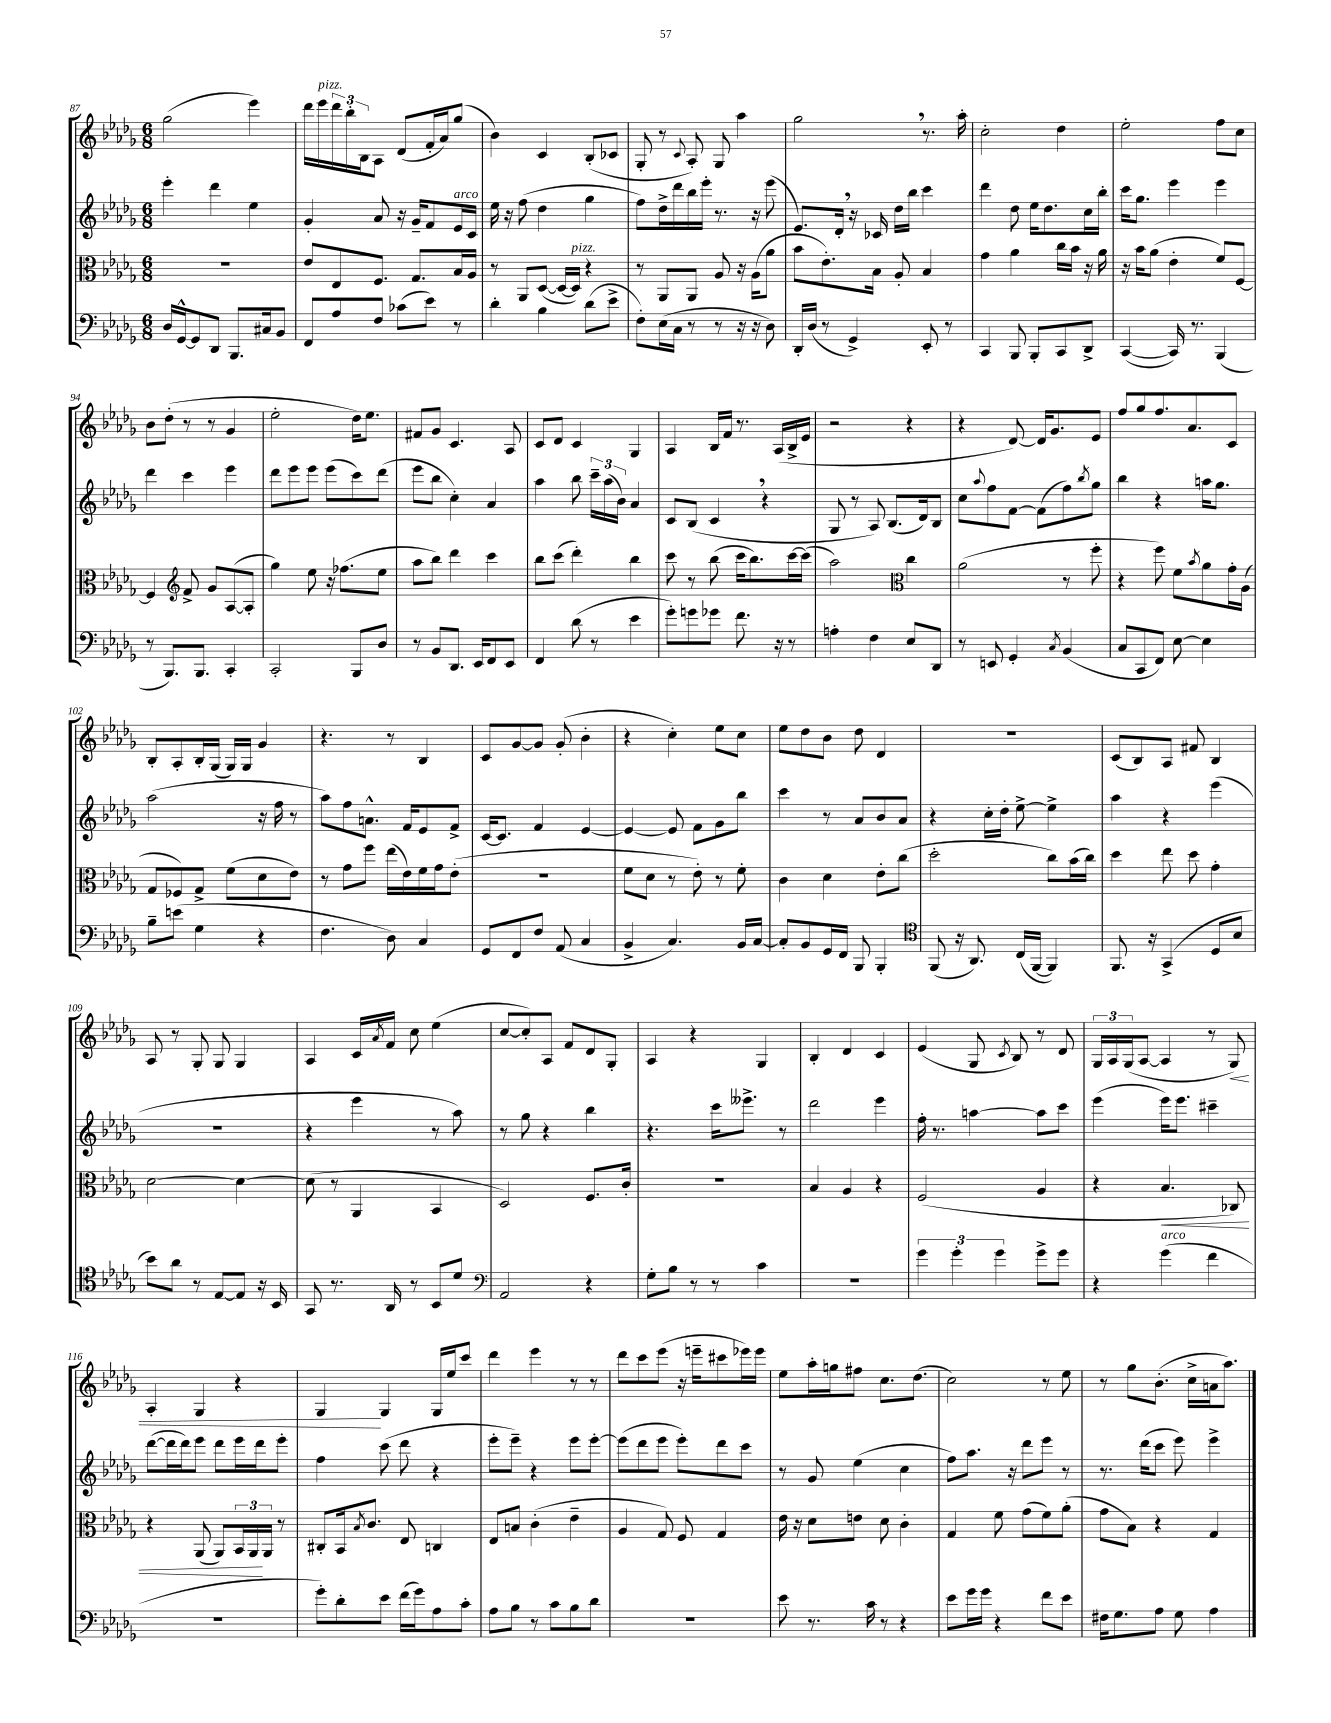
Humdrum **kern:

**kern	**kern	**kern	**kern
*staff4	*staff3	*staff2	*staff1
*clefF4	*clefC3	*clefG2	*clefG2
*k[b-e-a-d-g-]	*k[b-e-a-d-g-]	*k[b-e-a-d-g-]	*k[b-e-a-d-g-]
*M6/8	*M6/8	*M6/8	*M6/8
16D-	2.r	4eee-'	(2gg-
[16GG-^^	.	.	.
8GG-]	.	.	.
8DD-	.	4ddd-	.
8.BBB-	.	.	.
.	.	4ee-	4eee-)
16C#	.	.	.
8BB-	.	.	.
=	=	=	=
8FF	8e-	4g-'	16ddd-
.	.	.	16eee-
8A-	8E-	.	24ddd-
.	.	.	24bb-'
.	.	.	24B-
8F	8.F	8a-	8A-
(8c-	.	16r	(8d-
.	8.G-	16g-~	.
8e-)	.	8f	16f'
.	.	.	16a-)
8r	16B-	16e-	(8gg-
.	16A-	16c	.
=	=	=	=
4d-'	8r	16ee-	4b-)
.	.	16r	.
.	8AA-	(8ff	.
4B-	([8D-	4dd-	4c
.	16D-_	.	.
.	16D-])	.	.
(8d-	4r	4gg-	(8B-'
8e-^	.	.	8c-
=	=	=	=
8F')	8r	8ff)	8G-'
(16E-	8AA-	16dd-^	8r
16C	.	16ddd-	.
.	.	.	8qqc
8r	8AA-	16bb-	8A-')
.	.	16eee-'	.
8r	8A-	8.r	8G-
16r	16r	.	4aa-
16r	(16A-	16r	.
8D-)	8a-	(8eee-	.
=	=	=	=
16DD-'	8b-	8.e-)	2gg-
(16D-	.	.	.
8r	8.e-')	.	.
.	.	16d-'	.
4GG-^)	.	16r	.
.	16B-	16c-	.
.	8A-'	16dd-	.
.	.	16bb-	.
8EE-'	4B-	4ccc	8.r
8r	.	.	.
.	.	.	16aa-'
=	=	=	=
4CC	4g-	4ddd-	2cc'
8BBB-	4a-	8dd-	.
8BBB-'	.	16ee-	.
.	.	8.dd-	.
8CC	16cc	.	4dd-
.	16b-	.	.
8DD-^	16r	16cc	.
.	16a-	16bb-'	.
=	=	=	=
([4CC	16r	16ccc	2ee-'
.	16b-	8.gg-	.
.	(8a-	.	.
16CC])	4e-'	4eee-	.
8.r	.	.	.
(4BBB-	8f)	4eee-	8ff
.	[8F	.	8cc
=	=	=	=
8r	4F]	4ddd-	8b-
8.BBB-)	.	.	(8dd-'
*	*clefG2	*	*
.	8f^	4ccc	8r
8.BBB-	.	.	.
.	8g-	.	8r
4CC'	([8A-	4eee-	4g-
.	8A-']	.	.
=	=	=	=
2CC'	4gg-)	8ddd-	2ee-'
.	.	8eee-	.
.	8ee-	8eee-	.
.	16r	(8eee-	.
.	(8.ff-	.	.
8BBB-	.	8ccc)	16dd-)
.	.	.	8.ee-
8D-	8ee-	(8ddd-	.
=	=	=	=
8r	8aa-	8eee-	8f#
8BB-	8bb-)	8bb-	8g-
8.DD-	4ddd-	4cc')	4.c
16EE-	.	.	.
8FF	4ccc	4a-	.
8EE-	.	.	8A-
=	=	=	=
4FF	8bb-	4aa-	8c
.	(8ccc	.	8d-
(8d-	4ddd-')	8bb-	4c
8r	.	24ccc~	.
.	.	(24aa-	.
.	.	24b-)	.
4e-	4bb-	4a-	4G-
=	=	=	=
8g-')	8ccc	8c	4A-
8g	8r	(8B-	.
8g-	(8bb-	4c	16B-
.	.	.	16f
8.f	16ccc	.	8.r
.	8.bb-)	.	.
.	.	4r	.
16r	.	.	(16A-
8r	[16ccc	.	16B-^
.	(16ccc]	.	16e-
=	=	=	=
4A'	2aa-)	8G-	2r
.	.	8r	.
4F	.	8A-)	.
.	.	(8.B-	.
*	*clefC3	*	*
8E-	4cc	.	4r
.	.	16d-)	.
8DD-	.	8B-	.
=	=	=	=
8r	(2a-	8cc	4r
.	.	8qqaa-	.
8EE	.	8ff	.
4GG-'	.	[8f	[8d-)
.	.	(8f]	16d-]
.	.	.	8.g-
8qC	.	.	.
(4BB-	8r	8ff)	.
.	.	8qbb-	.
.	8ff'	8gg-	8e-
=	=	=	=
8C	4r	4bb-	8ff
8CC	.	.	8gg-
8FF)	8ff)	4r	8.ff
[8E-	8f	.	.
.	.	.	8.a-
.	8qb-	.	.
4E-]	8a-	16aa	.
.	.	8.gg-	.
.	16g-'	.	8c
.	(16A-	.	.
=	=	=	=
8B-~	8G-	(2aa-	8B-'
(8e	8F-)	.	8A-'
4G-	8G-^	.	16B-'
.	.	.	(16G-
.	(8f	.	16G-)
.	.	.	16G-
4r	8d-	16r	4g-
.	.	16ff	.
.	8e-)	8r	.
=	=	=	=
4.F	8r	8aa-)	4.r
.	8g-	8ff	.
.	8ff	8.a^^	.
8D-)	(16ee-	.	8r
.	16e-)	16f	.
4C	16f	8e-	4B-
.	16g-	.	.
.	(8e-'	8f^	.
=	=	=	=
8GG-	2.r	[16c	8c
.	.	8.c]	.
8FF	.	.	[8g-
8F	.	4f	8g-]
(8AA-	.	.	(8g-'
4C	.	[4e-	4b-'
=	=	=	=
4BB-^	8f	4e-_	4r
.	8d-	.	.
4.C)	8r	8e-]	4cc')
.	8e-')	8f	.
.	8r	8g-	8ee-
16BB-	8f'	8bb-	8cc
[16C	.	.	.
=	=	=	=
8C']	4c	4ccc	8ee-
8BB-	.	.	8dd-
16GG-	4d-	8r	8b-
16FF	.	.	.
8BBB-	.	8a-	8dd-
4BBB-'	8e-'	8b-	4d-
.	(8cc	8a-	.
=	=	=	=
*clefC4	*	*	*
(8FF	2dd-'	4r	2.r
16r	.	.	.
8.AA-)	.	.	.
.	.	16cc'	.
.	.	16dd-'	.
(16C	.	[8ee-^	.
[16FF	.	.	.
4FF])	8cc)	4ee-^]	.
.	(16b-	.	.
.	16cc)	.	.
=	=	=	=
8.FF	4dd-	4aa-	(8c
.	.	.	8B-)
16r	.	.	.
(4GG-^	8ee-	4r	8A-
.	8dd-	.	8f#
8D-	4g-'	(4eee-	4B-
8B-	.	.	.
=	=	=	=
8b-)	[2d-	2.r	8A-
8a-	.	.	8r
8r	.	.	8G-'
[8E-	.	.	8G-
8E-]	4d-_	.	4G-
16r	.	.	.
16BB-	.	.	.
=	=	=	=
8GG-	(8d-]	4r	4A-
8.r	8r	.	.
.	4AA-	4eee-	16c
.	.	.	8qa-
16AA-	.	.	16f
8r	.	.	8cc
8BB-	4BB-	8r	(4ee-
8d-	.	8aa-)	.
=	=	=	=
*clefF4	*	*	*
2AA-	2D-)	8r	[8cc
.	.	8gg-	8cc'])
.	.	4r	8A-
.	.	.	8f
4r	8.F	4bb-	8d-
.	.	.	8G-'
.	16c'	.	.
=	=	=	=
8G-'	2.r	4.r	4A-
8B-	.	.	.
8r	.	.	4r
8r	.	16ccc	.
.	.	8.eee--^	.
4c	.	.	4G-
.	.	8r	.
=	=	=	=
2.r	4B-	2ddd-	4B-'
.	4A-	.	4d-
.	4r	4eee-	4c
=	=	=	=
6g-	(2F	16ff'	(4e-
.	.	8.r	.
6g-'	.	.	.
.	.	[4aa	8G-
6g-	.	.	.
.	.	.	8qc
.	.	.	8B-)
8g-^	4A-	8aa]	8r
8g-	.	8ccc	8d-
=	=	=	=
4r	4r	(4eee-	24G-
.	.	.	24A-
.	.	.	(24G-
.	.	.	[8A-
(4g-	4.B-	16eee-)	4A-]
.	.	8.eee-	.
4f	.	4ccc#~	8r
.	8C-)	.	8G-)
=	=	=	=
2.r	4r	([8ddd-	4A-'
.	.	16ddd-]	.
.	.	16ddd-)	.
.	(8AA-	8eee-	4G-
.	8AA-)	8ddd-	.
.	24BB-	16eee-	4r
.	24AA-	.	.
.	.	16ddd-	.
.	24AA-	.	.
.	8r	8eee-'	.
=	=	=	=
8g-')	8C#'	4ff	4G-
8d-'	16BB-	.	.
.	8qB-	.	.
.	8.c	.	.
8e-	.	(8ccc	4G-
(16f	8E-	8ddd-	.
16g-)	.	.	.
8A-	4C	4r	16G-
.	.	.	16ee-
8c'	.	.	8ccc
=	=	=	=
8A-	8E-	8eee-'	4ddd-
8B-	8B	8eee-~)	.
8r	(4c'	4r	4eee-
8c	.	.	.
8B-	4e-~	8eee-	8r
8d-	.	[8eee-'	8r
=	=	=	=
2.r	4A-	(8eee-]	8ddd-
.	.	8ddd-	8ccc
.	8G-)	8eee-	(8eee-
.	8F	8eee-')	16r
.	.	.	16eee~
.	4G-	8ddd-	8ccc#
.	.	8ccc	16eee-)
.	.	.	16eee-
=	=	=	=
8e-	16e-	8r	8ee-
.	16r	.	.
8.r	8d-	8g-	16aa-'
.	.	.	16gg
.	8e	(4ee-	8ff#
16c	.	.	.
8r	8d-	.	8.cc
4r	4c'	4cc	.
.	.	.	(8.dd-
=	=	=	=
8e-	4G-	8ff)	2cc)
16g-	.	8.aa-	.
16g-	.	.	.
4r	8f	.	.
.	.	16r	.
.	(8g-	8ddd-	.
8f	8f)	8eee-	8r
8e-	(8a-'	8r	8ee-
=	=	=	=
16F#	8g-	8.r	8r
8.G-	.	.	.
.	8B-)	.	8gg-
.	.	(16ddd-	.
8A-	4r	8ccc	(8.b-'
8G-	.	8eee-)	.
.	.	.	16cc^
4A-	4G-	4eee-^	16a
.	.	.	8.aa-)
==	==	==	==
*-	*-	*-	*-
